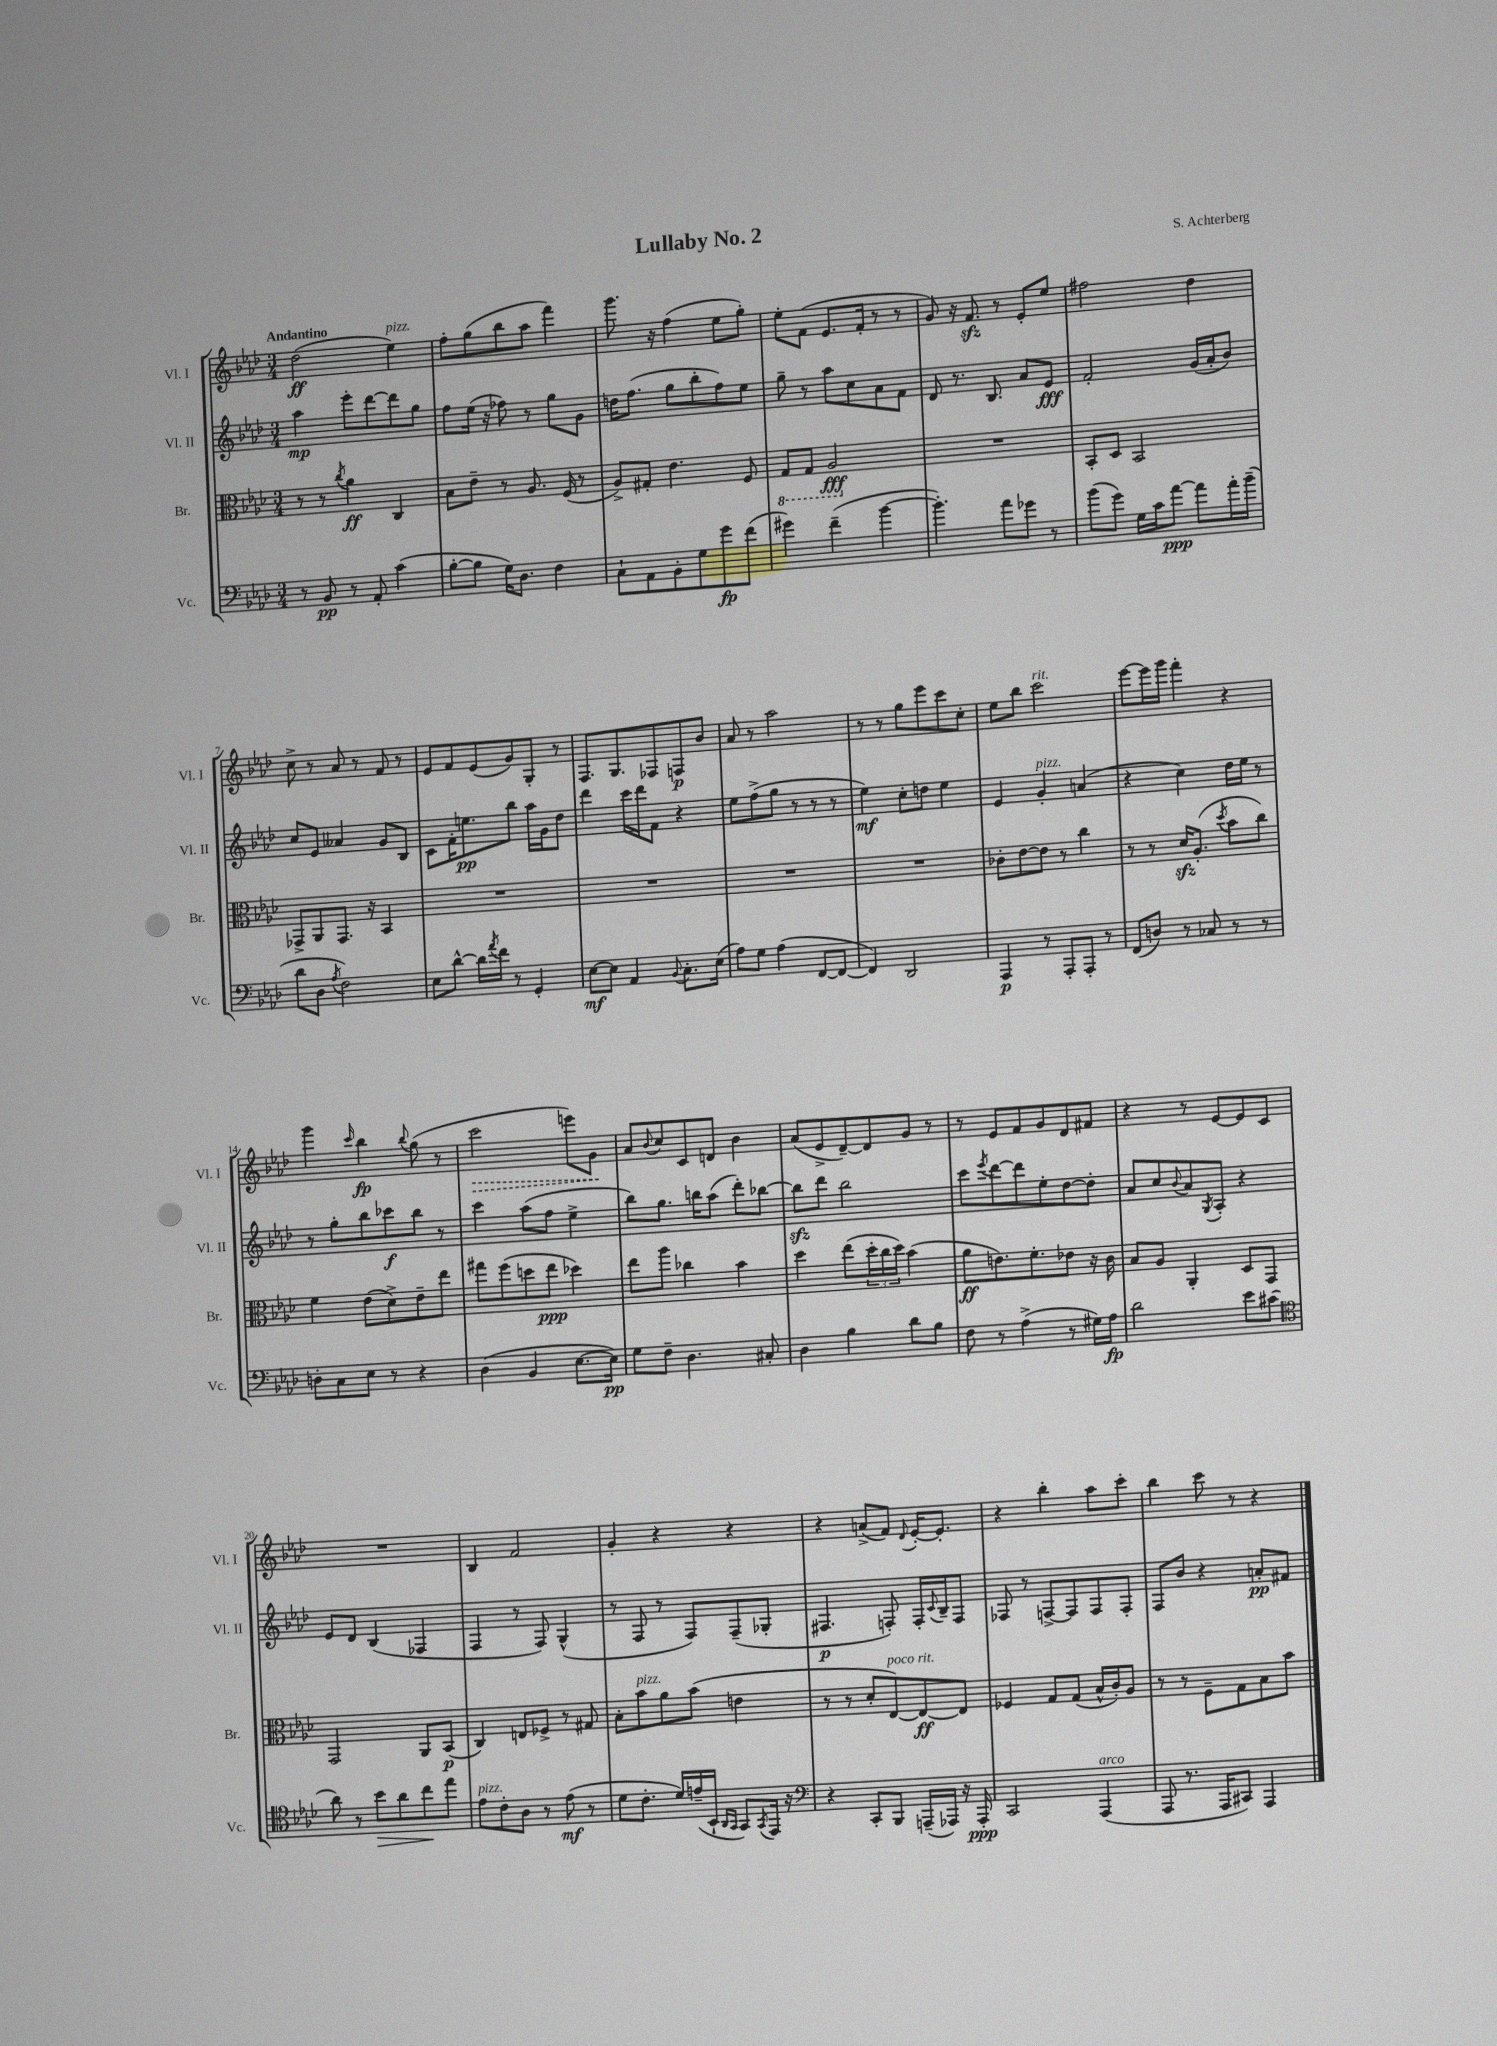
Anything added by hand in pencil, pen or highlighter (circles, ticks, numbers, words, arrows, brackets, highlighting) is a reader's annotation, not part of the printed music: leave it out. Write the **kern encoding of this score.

**kern	**kern	**kern	**kern
*staff4	*staff3	*staff2	*staff1
*clefF4	*clefC3	*clefG2	*clefG2
*k[b-e-a-d-]	*k[b-e-a-d-]	*k[b-e-a-d-]	*k[b-e-a-d-]
*M3/4	*M3/4	*M3/4	*M3/4
8r	8r	4aa-	(2dd-
8BB-	8r	.	.
.	8qcc	.	.
8r	4a-	8eee-'	.
8AA-'	.	[8ddd-	.
(4c	4C	8ddd-]	4ee-)
.	.	8gg	.
=	=	=	=
[8B-'	8B-	8ff	8ff'
8B-]	8e-~	(16ee-	(8gg
.	.	16r	.
16G)	8r	8ff-)	8bb-
8.D-	.	.	.
.	8.A-	8r	8aa-
4F	.	8gg	4fff)
.	(16F	.	.
.	8r	8g	.
=	=	=	=
8C`	8A-^)	16dd	8.ggg
.	.	(8.ff	.
8AA-	8G#'	.	.
.	.	.	16r
8BB-'	4.e-	8gg	(4ff
8G	.	8bb-'	.
8g	.	8ff)	8ee-
(8f	8F	8ee-	8gg')
=	=	=	=
4g#)	8GG	8gg~	8ee-'
.	8GG	8r	(8f
(4f~	2AA-	8aa-	8.e-
.	.	8cc	.
.	.	.	16f'
[4b-	.	8a-	8r
.	.	8f	8r
=	=	=	=
4.b-'])	2.r	8d-	8g)
.	.	8.r	16r
.	.	.	8.f
.	.	8.B-	.
8a-	.	.	8r
8g-	.	8a-	8e-'
8r	.	8e-	8ee-
=	=	=	=
(8b-	8BB-'	2f'	2ff#
8g)	8D-	.	.
16G	2BB-	.	.
16c	.	.	.
[8a-	.	.	.
8a-]	.	(16g	4dd-
.	.	16a-'	.
16a-'	.	8b-)	.
(16b-~	.	.	.
=	=	=	=
8d-	8GG-^	8cc	8cc^
8D-	8AA-	8e-	8r
8qA-	.	.	.
2F)	8.GG-	4a--	8a-
.	.	.	8r
.	16r	.	.
.	4BB-	8g	8f
.	.	8B-	8r
=	=	=	=
8E-	2.r	8c	8e-
[8d-^^	.	16f'	8f
.	.	8.ee	.
16d-]	.	.	(8e-
8qa-	.	.	.
16f	.	.	.
8r	.	8bb-	8g)
4GG'	.	16aa-	8G'
.	.	16g	.
.	.	8dd-	8r
=	=	=	=
[8E-	2.r	4ddd-	8.F
8E-]	.	.	.
.	.	.	8.G
4AA-	.	16ccc	.
.	.	16ddd-	.
.	.	8f	8F-
8qqBB-	.	.	.
8.C'	.	4r	8F
.	.	.	8b-
(16E-	.	.	.
=	=	=	=
8A-)	2.r	8ee-	8a-
8G	.	(8ff^	8r
(4A-	.	8gg	2aa-
.	.	8r	.
[8FF	.	8r	.
8FF_	.	8r	.
=	=	=	=
4FF])	2.r	4ee-)	8r
.	.	.	8r
2DD-	.	8cc'	8gg
.	.	8dd	8eee-
.	.	4ee-	8ccc
.	.	.	8cc'
=	=	=	=
4AAA-	8c-'	4e-	8ee-
.	[8e-	.	8bb-
8r	8e-]	4g'	2ccc
8AAA-'	8r	.	.
8AAA-'	4cc	(4a	.
8r	.	.	.
=	=	=	=
(8FF	8r	4r	[8eee-
8D)	8r	.	16eee-]
.	.	.	16ggg
8r	16d-	4cc)	4fff'
.	(8.A-'	.	.
8C-	.	.	.
.	8qdd-	.	.
8r	8b-	16dd-	4r
.	.	16ee-	.
8r	8cc)	8r	.
=	=	=	=
8D'	4f	8r	4ggg
8C	.	8gg'	.
.	.	.	16qqccc
8E-	(8e-	8bb-	4bb-
8r	8d-^)	8ccc-	.
.	.	.	8qqbb-
4r	8e-~	8bb-	(8gg
.	8ee-	8r	8r
=	=	=	=
(4D-	8gg#	4ccc	2ccc
.	(8ff	.	.
4BB-	8dd	(8aa-	.
.	8ee-	8ff	.
[8.E-	4dd-)	4ee-^	8eee)
.	.	.	8g
16E-])	.	.	.
=	=	=	=
8G	8ee-	8bb-)	8a-
.	.	.	8qqb-
8F~	8aa-	8.gg	8cc
4.D-	4cc-	.	8c
.	.	16bb	.
.	.	(8aa-	8d
.	4b-	8ddd-')	4b-
8C#'	.	[8bb-	.
=	=	=	=
4D-	4dd-	8bb-]	(8a-
.	.	8ddd-	8e-^
4B-	(8ee-	2bb-	[8d-~)
.	24dd-'	.	8d-]
.	24cc	.	.
.	24dd-)	.	.
8d-	(4b-	.	8g
8B-	.	.	8r
=	=	=	=
8F	8a-	8ccc	8r
.	.	8qeee-	.
8r	8.e)	[8ddd-	8e-
(4A-^	.	8ddd-]	8f
.	8.f'	.	.
.	.	8ee-'	8g
8r	8e-	[8dd-	8d-
16G#)	16r	8dd-']	8f#
16A-	16c	.	.
=	=	=	=
2d-	8B-	8a-	4r
.	8A-	8cc	.
.	.	8qqb-	.
.	4AA-'	8a-	8r
.	.	8qG	.
.	.	8A-'	[8e-
8e-	8D-	4r	8e-]
(8c#	8GG	.	8c
=	=	=	=
*clefC4	*	*	*
8a-)	2GG	8e-	2.r
8r	.	8d-	.
8b-	.	(4B-	.
8a-	.	.	.
8cc	8AA-	4F-	.
8ee-	(8BB-	.	.
=	=	=	=
8e-	4C)	4F	4B-
8c'	.	.	.
8A-	8E	8r	2f
8r	8F-^	8F)	.
(8e-	8r	(4G^^	.
8r	8G#	.	.
=	=	=	=
8d-	8B-'	8r	4g'
8.c'	8b-	8F	.
.	8a-	8r	4r
16d-)	.	.	.
(16e~	(8b-	8F)	.
16BB-`	.	.	.
16qqAA-	.	.	.
16qqGG	.	.	.
8GG)	4e	(8F~	4r
8qGG	.	.	.
16EE-	.	8G-'	.
16r	.	.	.
=	=	=	=
*clefF4	*	*	*
4r	8r	4.F#	4r
.	8r	.	.
8CC'	8d-'	.	(8a^
8BBB-	[8E-)	8F')	8f)
.	.	.	8qqd-
(16AAA~	8E-_	16F'	[16e-'
.	.	8qqc	.
16AAA-)	.	16B-~	8.e-']
16r	8E-]	8F	.
16AAA-'	.	.	.
=	=	=	=
2CC	4F-	8F-	4r
.	.	8r	.
.	8G	[8F^	4bb-'
.	(8G	8F]	.
(4AAA-	16B-^^	8F	8aa-
.	16c')	.	.
.	8A-	8F'	8ccc'
=	=	=	=
8AAA-	8r	8F	4bb-
8.r	8r	8b-	.
.	8F~	4r	8ccc
16AAA-	.	.	.
8CC#)	8G	.	8r
4AAA-	8B-	8a'	4r
.	8b-	8f#	.
==	==	==	==
*-	*-	*-	*-
